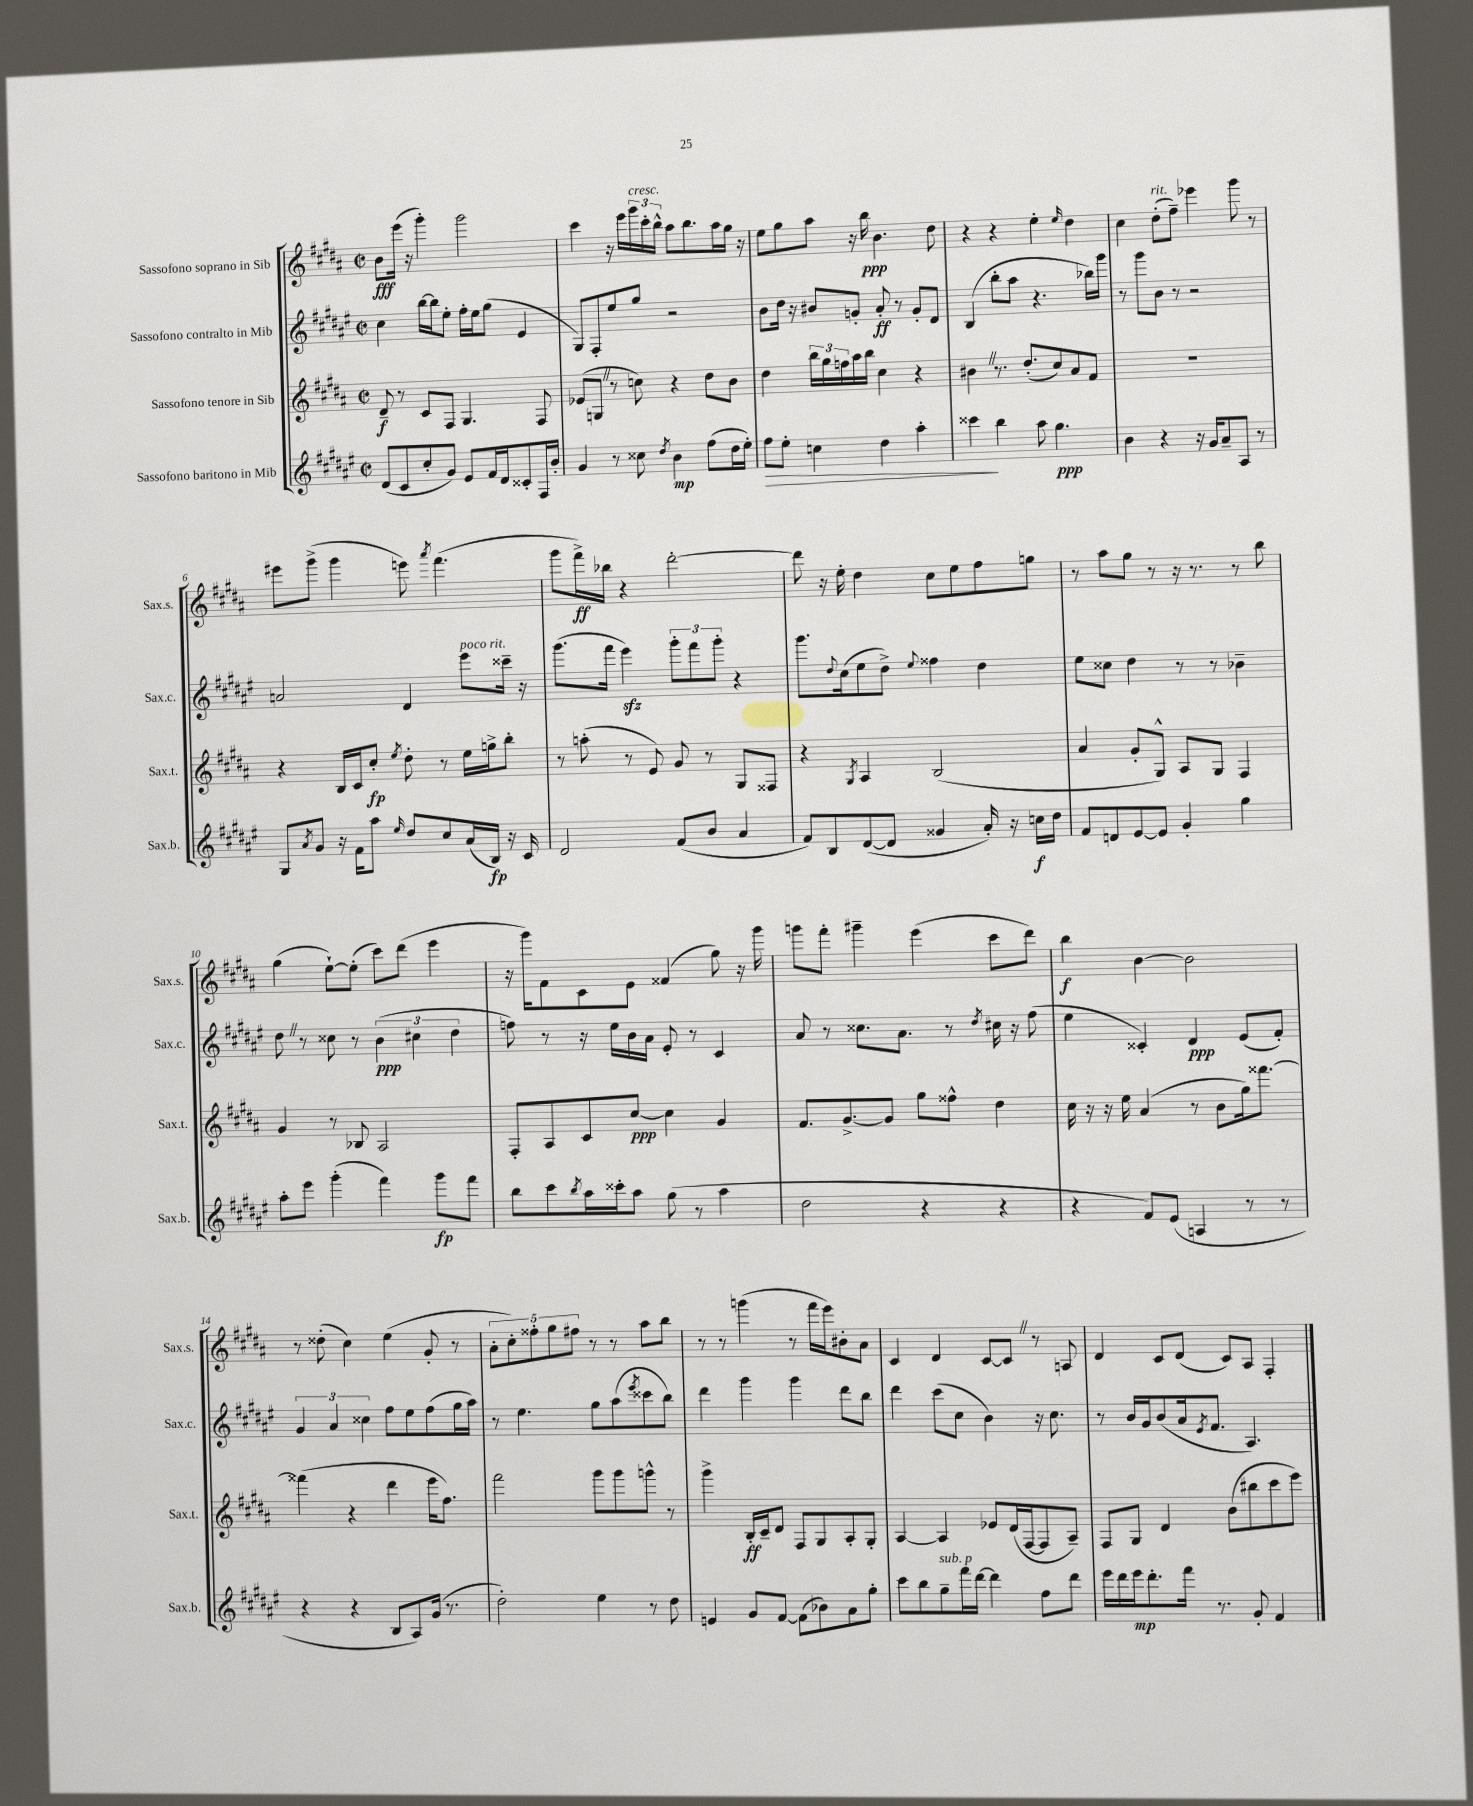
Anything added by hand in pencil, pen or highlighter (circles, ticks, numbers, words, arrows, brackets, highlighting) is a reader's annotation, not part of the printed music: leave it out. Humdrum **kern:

**kern	**kern	**kern	**kern
*staff4	*staff3	*staff2	*staff1
*clefG2	*clefG2	*clefG2	*clefG2
*k[f#c#g#d#a#e#]	*k[f#c#g#d#a#]	*k[f#c#g#d#a#e#]	*k[f#c#g#d#a#]
*M2/2	*M2/2	*M2/2	*M2/2
*met(c|)	*met(c|)	*met(c|)	*met(c|)
(8d#/L	8d#~/	4cc#\	8b\L
8c#/	8r	.	(16eee\Jk
.	.	.	16r
8cc#'/	8c#/L	[16bb\LL	4ggg#'\)
.	.	16bb\]J	.
8g#/J)	8F#/J	8ee#'\J	.
8e#/L	4.G#/	16ff#'\LL	2ggg#\
.	.	16ee#\J	.
16f#/L	.	(8gg#\J	.
16d#/J	.	.	.
8c##'/	.	4e#/	.
16F#/L	8F#/	.	.
16b'/JJ	.	.	.
=	=	=	=
4g#/	(8e-/L	8G#/L)	4ccc#\
.	8G/J	8F#'/	.
8r	8r	8ee#/	16r
.	.	.	16eee\LL
8cc##\	8cc\)	8gg#/J	24ggg#\
.	.	.	24ccc#'\
.	.	.	24bb^^\JJ
8qdd#/	.	.	.
4b\	4r	2r	8aa#\L
.	.	.	8.bb\
(8ff#\L	8dd#\L	.	.
.	.	.	16aa#\L
16dd#\L	8b\J	.	16gg#\JJ
16ee#'\JJ)	.	.	16r
=	=	=	=
8ff#\L	4dd#\	8b\L	8ee\L
8ee#'\J	.	16dd#\Jk	8gg#\
.	.	16r	.
4cc\	24bb\LL	8b#/L	8aa#\J
.	24gg#\	.	.
.	24ff\	.	.
.	16aa#\	8g'/J	16r
.	16bb\JJ	.	16bb\
4dd#\	4cc#\	8a#'/	4.b\
.	.	8r	.
4aa#'\	4r	8g'/L	.
.	.	8d#/J	8dd#\
=	=	=	=
4ccc##\	4b#\	(4B/	4r
4bb\	8.r	8bb'\L	4r
.	.	8aa#\J	.
.	(8.dd#'/L	.	.
8aa#\	.	4.r	4ee'\
4.gg#\	8cc#/)	.	.
.	.	.	16qqee/
.	8a#/	.	4dd#\
.	8f#/J	16bb-\LL)	.
.	.	16ggg#\JJ	.
=	=	=	=
4b\	1r	8r	4cc#\
.	.	8ggg#\L	.
4r	.	8b\J	(8dd#'\L
.	.	8r	8ff#~\J)
16r	.	2r	4eee-\
16g#/LK	.	.	.
8a#~/	.	.	.
8A#/J	.	.	8ggg#\
8r	.	.	8r
=	=	=	=
8G#/L	4r	2a/	8eee#\L
8qa#/	.	.	.
8g#/J	.	.	(8ggg#^\J
16r	16B/LL	.	4ggg#\
16f#\LK	16c#/J	.	.
8aa#\J	8cc#'/J	.	.
16qqee#/	8qee/	.	.
8dd#/L	8dd#'\	4d#/	8eee\)
.	.	.	8qaaa#/
8cc#/	8r	.	(4.fff#\
(16a#/L	16ee\LL	8eee#\L	.
16B/JJ)	16gg^\J	.	.
16r	8bb'\J	16ccc##~\Jk	.
16c#/	.	16r	.
=	=	=	=
2d#/	8r	(8.ggg#\L	8ggg#\L
.	(8aa'\	.	16fff#^\L)
.	.	16fff#\Jk	16bb-\JJ
.	8r	4eee#\)	4r
.	8e/)	.	.
(8f#/L	8g#/	12ggg#'\L	[2ddd#'\
.	.	12fff#\	.
8b/J	8r	.	.
.	.	12ggg#'\J	.
4a#/	8G#/L	4r	.
.	8F##/J	.	.
=	=	=	=
8f#/L)	4r	8.ggg#\L	8ddd#\]
8B/	.	.	16r
.	.	8qqdd#/	.
.	.	(16cc#\k	16ee'\
.	8qG#/	.	.
([8d#/	4A#/	8ee#\	4dd#\
8d#/]J	.	8dd#^\J)	.
.	.	8qqee#/	.
4g##/	(2B/	4ff##\	8cc#\L
.	.	.	8ee\
16a#'/)	.	4dd#\	8ff#\
16r	.	.	.
16cc\LL	.	.	8gg\J
16dd#\JJ	.	.	.
=	=	=	=
8f#/L	4a#/	8ee#\L	8r
8d/	.	8cc##\J	8aa#\L
[8e#/	8g#'/L	4dd#\	8gg#\J
8e#/]J	8G#^^/J)	.	8r
4g#'/	8A#/L	8r	16r
.	.	.	8.r
.	8G#/J	8r	.
4gg#\	4F#/	4b-~\	8r
.	.	.	8bb\
=	=	=	=
8aa#'\L	4g#/	8dd#\	(4gg#\
8eee#\J	.	8r	.
(4ggg#'\	8r	8cc##\	[8ee`\L)
.	8B-/	8r	(8ee'\]J
4fff#\)	2A#/	(6b\	8ccc#\L)
.	.	.	(8ddd#\J
.	.	6cc#\	.
8ggg#\L	.	.	4eee\
.	.	6dd#\	.
8fff#\J	.	.	.
=	=	=	=
8bb\L	8F#'/L	8ff\)	16r
.	.	.	16ggg#\LK)
8ccc#\	8A#/	8r	8f#\
8qbb/	.	.	.
16aa#\L	8c#/	16r	8c#\
16ccc##'\J	.	16ee#\LL	.
8aa#\J	[8cc#/J	16b\	8e\J
.	.	16a#\JJ	.
(8gg#\	4cc#\]	8e#'/	(4f##/
8r	.	8r	.
4aa#\	4g#/	4c#/	8gg#\)
.	.	.	16r
.	.	.	16ggg#\
=	=	=	=
2dd#\	8.f#/L	8a#/	8ggg\L
.	.	8r	8fff#'\J
.	[8.g#^/	.	.
.	.	8.cc##\L	4ggg#~\
.	8g#/]J	.	.
.	.	8.a#\J	.
4r	8gg#\L	.	(4eee\
.	8ff##^^\J	8r	.
.	.	8qdd#/	.
4r	4dd#\	16cc#\	8ccc#\L
.	.	16r	.
.	.	(8ff#\	8ddd#\J)
=	=	=	=
4r	16cc#\	4ee#\	4bb\
.	16r	.	.
.	16r	.	.
.	16ee\	.	.
8f#/L)	(4a#/	4c##'/)	[4b\
(8e#/J	.	.	.
4A/	8r	4d#/	2b\]
.	8b\L	.	.
8r	16gg#\k)	(8e#/L	.
.	[8.fff##\J	.	.
8r	.	8f#'/J)	.
=	=	=	=
4r	(4fff##\]	6g#/	8r
.	.	.	(8dd##'\
.	.	6a#/	.
4r	4r	.	4cc#\)
.	.	6cc##\	.
8B/L	4ddd#\	8ff#\L	(4ee\
8A#/)	.	8ee#\	.
(16g#/Jk	16eee\LK	(8ff#\	8g#'/
8.r	8.ff#\J)	.	.
.	.	16gg#\L	8r
.	.	16aa#\JJ)	.
=	=	=	=
2dd#'\)	2fff#\	8r	10a#'\L
.	.	.	10cc#'\)
.	.	4.ee#\	.
.	.	.	10ff##'\
.	.	.	10gg#\
.	.	.	10ff#\J
4ee#\	8ggg#\L	8gg#\L	8r
.	8ggg#\	(8aa#\	8r
.	.	8qeee#/	.
8r	8ggg^^\J	8ccc##\	8aa#\L
8dd#\	8r	8bb\J)	8bb\J
=	=	=	=
4e/	4ggg#^\	4ddd#\	8r
.	.	.	8r
8g#/L	16B'/LL	4ggg#\	(4ggg\
.	16c#~/J	.	.
[8f#/J	8d#/J	.	.
(8f#\]L	8F#/L	4ggg#\	8r
8b-\)	8G#/	.	16fff#\LL
.	.	.	16eee\J)
8a#\	8A#'/	8ddd#\L	8b#'\
8gg#'\J	8G#'/J	8bb\J	8a#\J
=	=	=	=
8ccc#\L	[4A#/	4ddd#\	4c#/
8bb\	.	.	.
8gg#~\	4A#/]	(8ccc#\L	4d#/
16fff#\L	.	8cc#\J	.
[16ddd#\JJ	.	.	.
4ddd#\]	8e-/L	4b\)	[8c#/L
.	(16d#/L	.	8c#/]J
.	[16F#/J	.	.
8ff#\L	8F#/]	16r	8r
.	.	8.cc#\	.
8ddd#\J	8A#~/J)	.	8A/
=	=	=	=
16eee#\LL	8F#/L	8r	4d#/
16ddd#\	.	.	.
16eee#\J	8G#/J	16b/LL	.
8.ddd#'\	.	16g#/J	.
.	4d#/	(8b/	8c#/L
16fff#\Jk	.	16a#/k	(8d#/J
.	.	8qe#/	.
8.r	.	8.f#/J	.
.	(8b\L	.	8c#/L)
8g#'/	8bb#\	4.A#/)	8A#/J
4f#/	8ccc#\	.	4F#'/
.	8eee\J)	.	.
==	==	==	==
*-	*-	*-	*-
